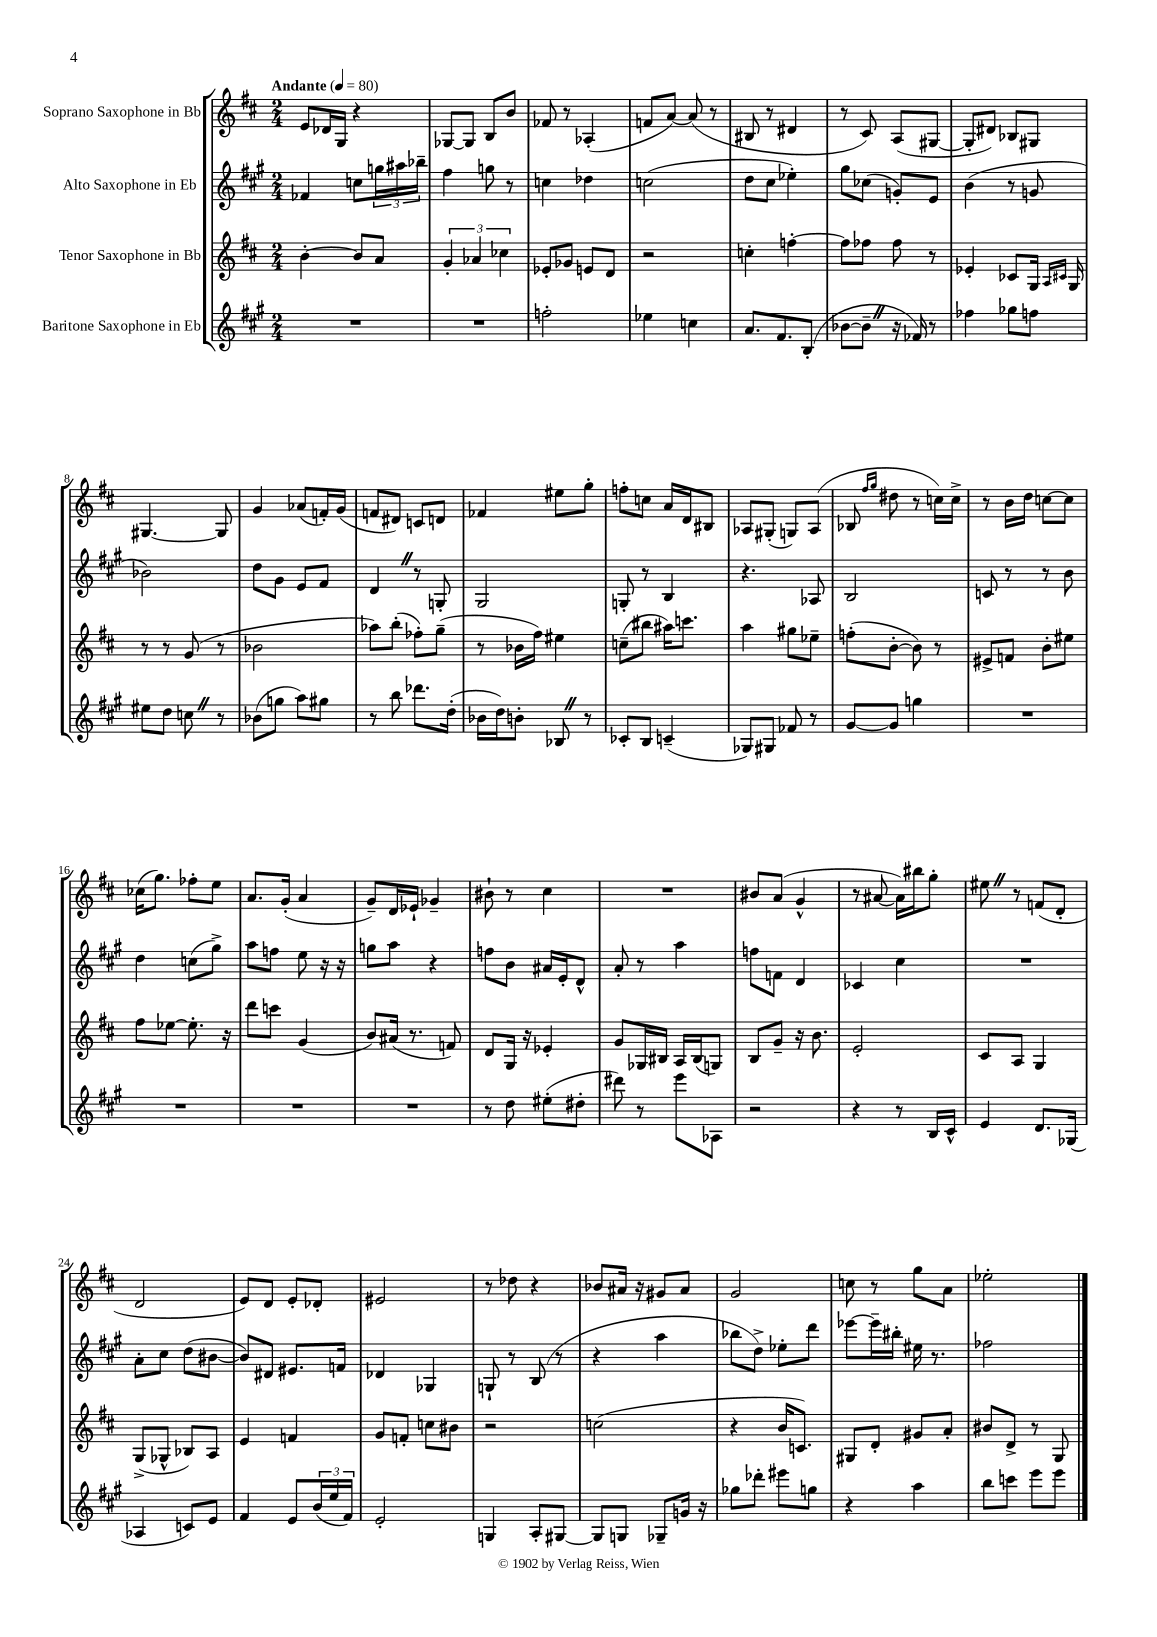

**kern	**kern	**kern	**kern
*staff4	*staff3	*staff2	*staff1
*clefG2	*clefG2	*clefG2	*clefG2
*k[f#c#g#]	*k[f#c#]	*k[f#c#g#]	*k[f#c#]
*M2/4	*M2/4	*M2/4	*M2/4
*MM80	*MM80	*MM80	*MM80
2r	[4b'\	4f-/	8e/L
.	.	.	16d-/L
.	.	.	16G/JJ
.	8b/]L	8cc\L	4r
.	8a/J	24gg\L	.
.	.	24aa#\	.
.	.	24bb-~\JJ	.
=	=	=	=
2r	6g'/	4ff#\	[8G-/L
.	.	.	8G-/]J
.	6a-/	.	.
.	.	8gg\	8B/L
.	6cc-\	.	.
.	.	8r	8b/J
=	=	=	=
2ff'\	8e-'/L	4cc\	8f-/
.	8g-/J	.	8r
.	8e/L	4dd-\	(4A-'/
.	8d/J	.	.
=	=	=	=
4ee-\	2r	(2cc\	8f/L
.	.	.	[8a/J)
4cc\	.	.	(8a/]
.	.	.	8r
=	=	=	=
8.a/L	4cc'\	8dd\L	8B#/
.	.	8cc#\J	8r
8.f#/	.	.	.
.	[4ff'\	4ee-'\)	4d#/
(8B'/J	.	.	.
=	=	=	=
[8b-\L	8ff\]L	8gg#\L	8r
8b-~\]J	8ff-\J	(8cc-\J	8c#/)
16r	8ff-\	8g'/L)	(8A/L
16f-/)	.	.	.
8r	8r	8e/J	[8G#/J
=	=	=	=
4ff-\	4e-'/	(4b\	8G#'/]L
.	.	.	8d#/J)
8gg-\L	8c-/L	8r	8B-/L
8ff\J	16G/Jk	8g/	8G#/J
.	16qqA/LL	.	.
.	16qqc#/JJ	.	.
.	16G/	.	.
=	=	=	=
8ee#\L	8r	2b-\)	[4.G#/
8dd\J	8r	.	.
8cc\	(8g/	.	.
8r	8r	.	8G#/]
=	=	=	=
(8b-\L	2b-\	8dd\L	4g/
8gg\J	.	8g#\J	.
8aa\L)	.	8e/L	(8a-/L
8gg#\J	.	8f#/J	16f'/L)
.	.	.	(16g/JJ
=	=	=	=
8r	8aa-\L)	4d/	8f/L
8bb\	(8bb'\J	.	8d#/J)
8.ddd-\L	8ff-'\L)	8r	8c/L
.	(8gg~\J	8G'/	8d/J
(16dd'\Jk	.	.	.
=	=	=	=
16b-\LL	8r	2G#/	4f-/
16dd\J)	.	.	.
8b'\J	16b-\LL	.	.
.	16ff#\JJ)	.	.
8B-/	4ee#\	.	8ee#\L
8r	.	.	8gg'\J
=	=	=	=
8c-'/L	(8cc~\L	8G'/	8ff'\L
8B/J	8bb#\J	8r	8cc\J
(4c~/	16aa#\LK)	4B/	16a/LL
.	8.ccc\J	.	16d/J
.	.	.	8B#/J
=	=	=	=
8G-/L)	4aa\	4.r	8A-/L
8G#/J	.	.	(8G#'/J
8f-/	8gg#\L	.	8G/L)
8r	8ee-~\J	8A-/	(8A-/J
=	=	=	=
[8g#/L	(8ff'\L	2B/	8B-/
.	.	.	16qqff#/LL
.	.	.	16qqgg/JJ
8g#/]J	[8b'\J	.	8dd#\
4gg\	8b\])	.	8r
.	8r	.	16cc\LL)
.	.	.	16cc^\JJ
=	=	=	=
2r	8e#^/L	8c/	8r
.	8f/J	8r	16b\LL
.	.	.	16dd\JJ
.	8b'\L	8r	[8cc\L
.	8ee#\J	8b\	8cc\]J
=	=	=	=
2r	8ff#\L	4dd\	(16cc-\LK
.	.	.	8.gg\J)
.	[8ee-\J	.	.
.	8.ee-'\]	(8cc\L	8ff-'\L
.	.	8gg#^\J)	8ee\J
.	16r	.	.
=	=	=	=
2r	8ddd\L	8aa\L	8.a/L
.	8ccc\J	8ff\J	.
.	.	.	(16g'/Jk
.	(4g/	8ee\	4a/
.	.	16r	.
.	.	16r	.
=	=	=	=
2r	8b/L)	8gg\L	8g~/L)
.	(16a#/Jk	8aa\J	16d/L
.	8.r	.	16e-`/JJ
.	.	4r	4g-~/
.	8f/)	.	.
=	=	=	=
8r	8d/L	8ff\L	8b#`\
8dd\	16G/Jk	8b\J	8r
.	16r	.	.
(8ee#'\L	4e-'/	16a#/LL	4cc#\
.	.	16e'/J	.
8dd#'\J	.	8d^^/J	.
=	=	=	=
8ddd#\)	8g/L	8a'/	2r
8r	16G-/L	8r	.
.	16B#/JJ	.	.
8eee\L	16A/LL	4aa\	.
.	(16B#/J	.	.
8A-\J	8G/J)	.	.
=	=	=	=
2r	8B/L	8ff\L	8b#/L
.	8g~/J	8f\J	(8a/J
.	16r	4d/	4g^^/
.	8.b\	.	.
=	=	=	=
4r	2e'/	4c-/	8r
.	.	.	[8a#/
8r	.	4cc#\	16a#\]LL)
.	.	.	16bb#\J
16B/LL	.	.	8gg'\J
16c#^^/JJ	.	.	.
=	=	=	=
4e/	8c#/L	2r	8ee#\
.	8A/J	.	8r
8.d/L	4G/	.	(8f/L
.	.	.	8d'/J
(16G-/Jk	.	.	.
=	=	=	=
4A-/	(8G^/L	8a'\L	2d/
.	8G-^^/J	8cc#\J	.
8c/L)	8B-/L)	(8dd\L	.
8e/J	8A/J	[8b#\J	.
=	=	=	=
4f#/	4e/	8b#/]L)	8e/L)
.	.	8d#/J	8d/J
8e/L	4f/	8.e#/L	8e'/L
(24b/L	.	.	8d-'/J
24ee/	.	.	.
.	.	16f/Jk	.
24f#/JJ)	.	.	.
=	=	=	=
2e'/	8g/L	4d-/	2e#/
.	8f'/J	.	.
.	8cc\L	4G-/	.
.	8b#\J	.	.
=	=	=	=
4G/	2r	8G`/	8r
.	.	8r	8dd-\
8A'/L	.	(8B/	4r
[8G#/J	.	8r	.
=	=	=	=
8G#/]L	(2cc\	4r	8b-/L
8G/J	.	.	16a#/Jk
.	.	.	16r
8G-~/L	.	4aa\	8g#/L
16g/Jk	.	.	8a#/J
16r	.	.	.
=	=	=	=
8gg-\L	4r	8bb-\L	2g/
8ddd-'\J	.	8dd^\J)	.
8eee#\L	16b/LK	8ee-'\L	.
.	8.c/J)	.	.
8gg\J	.	8ddd\J	.
=	=	=	=
4r	8G#/L	[8eee-\L	8cc\
.	8d'/J	16eee-~\]L	8r
.	.	16bb#'\JJ	.
4aa\	8g#/L	16ee#\	8gg\L
.	.	8.r	.
.	8a'/J	.	8a\J
=	=	=	=
8bb\L	8b#/L	2ff-\	2ee-'\
8ccc\J	8d^/J	.	.
8eee\L	8r	.	.
8eee\J	8G/	.	.
==	==	==	==
*-	*-	*-	*-
